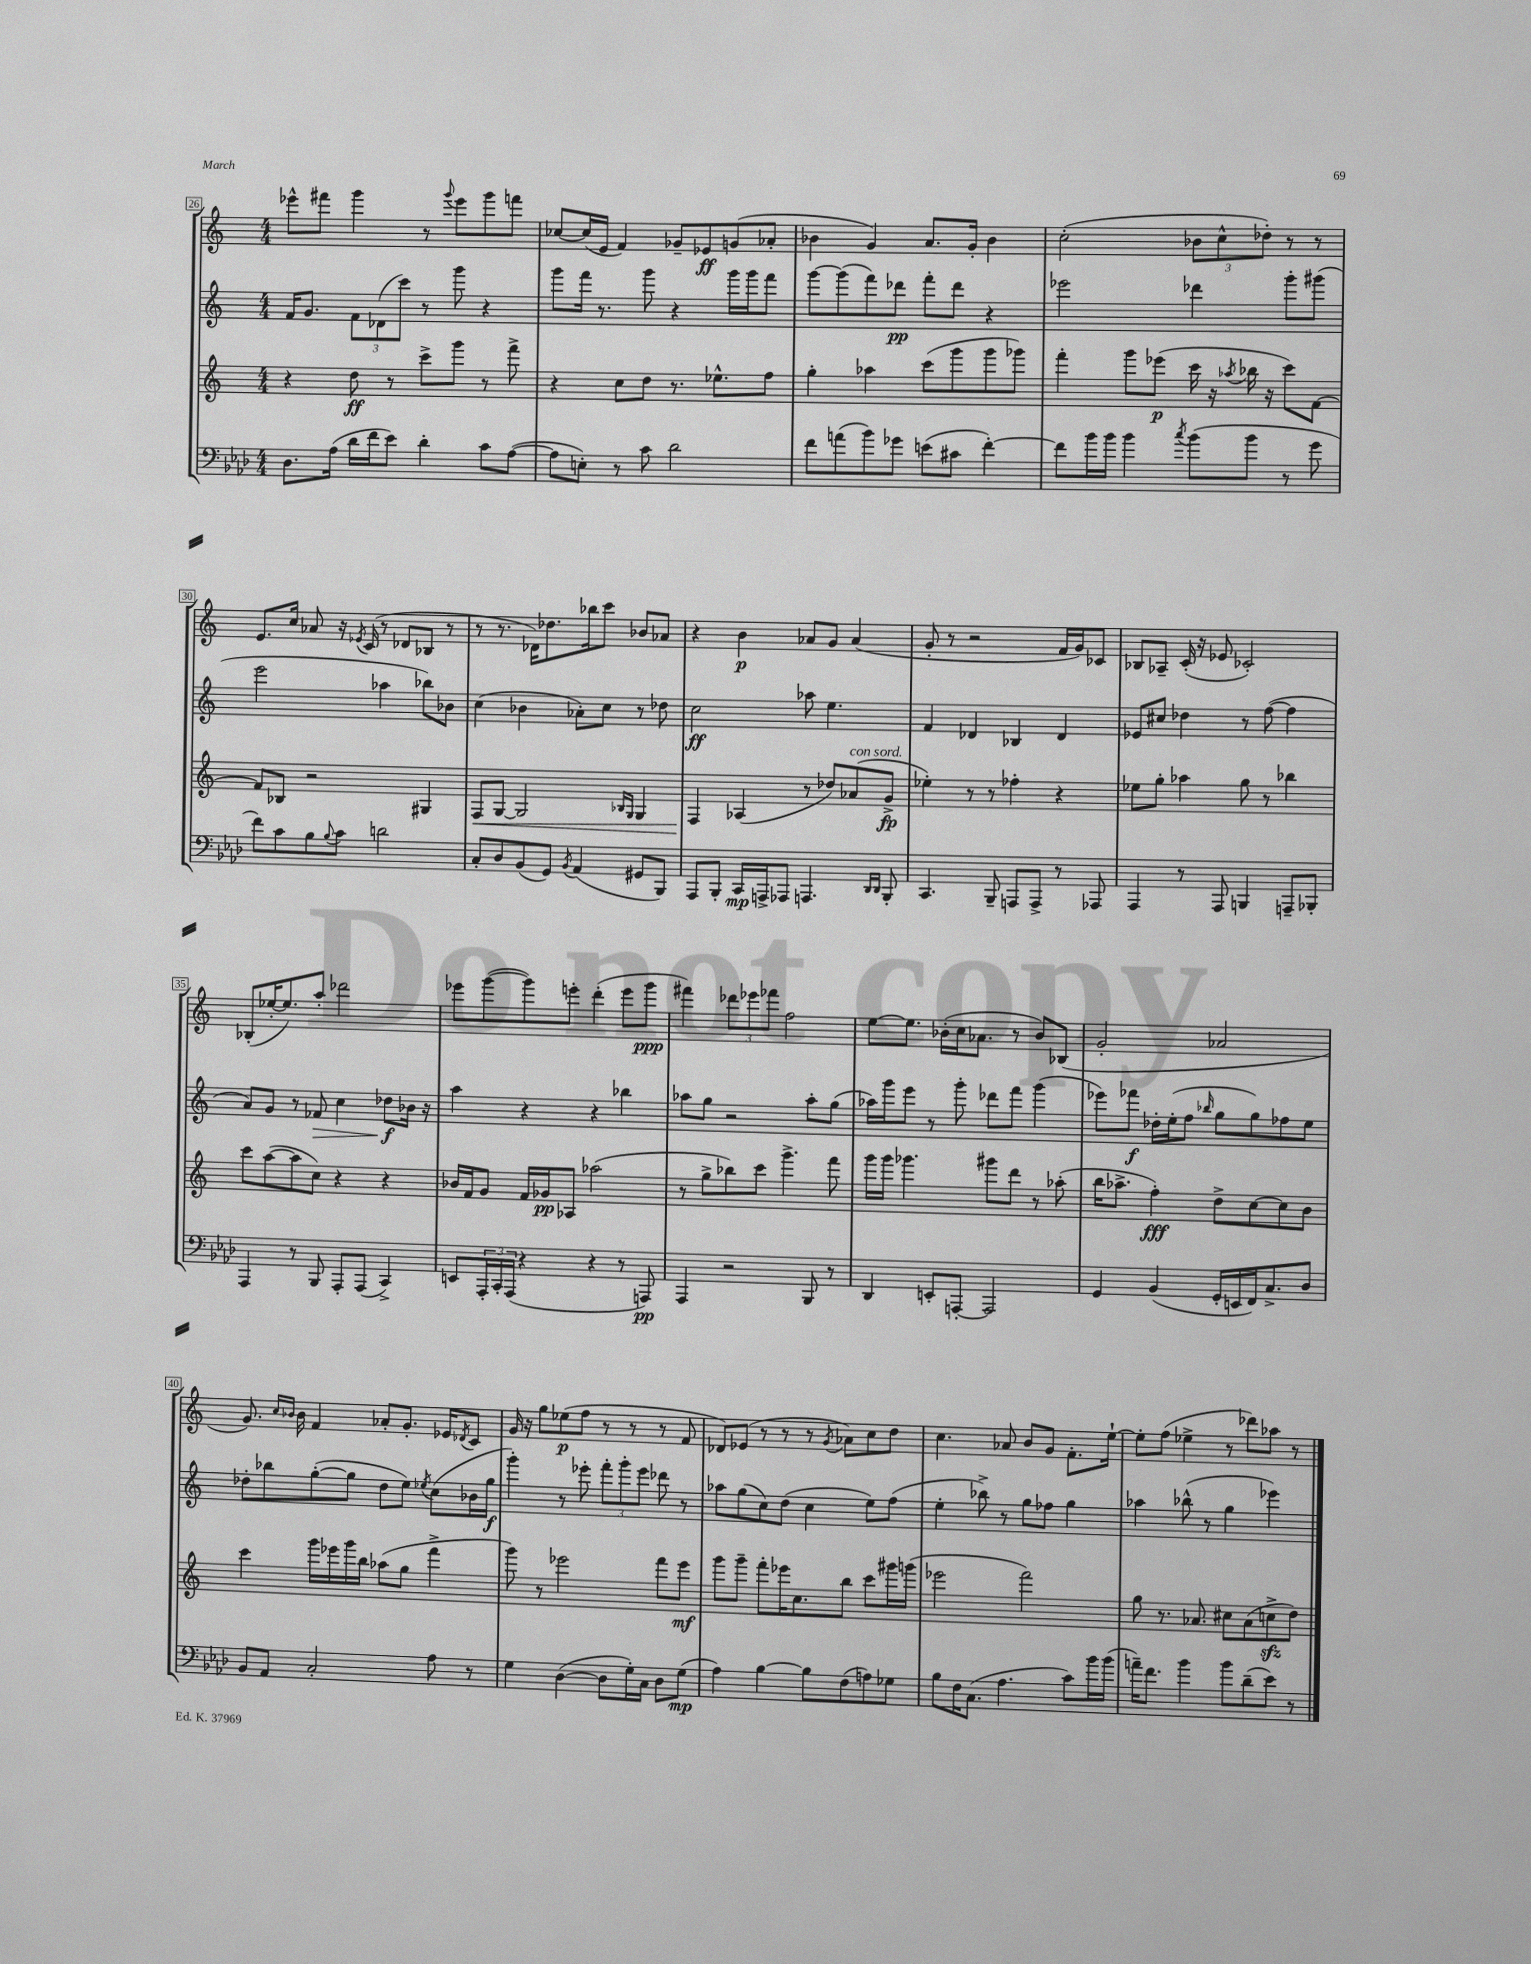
<<
\new StaffGroup <<
\new Staff = "s0" {
    \clef treble \key c \major \numericTimeSignature \time 4/4
    ees'''8-^ fis'''8 g'''4 r8 \appoggiatura { g'''8 } ees'''8 g'''8 f'''8 |
    ces''8~ ces''16( e'16 f'4) ges'8-- ees'8\ff g'8( aes'8-. |
    bes'4 g'4) a'8. g'16-. bes'4 |
    c''2-.( \tuplet 3/2 { bes'8 c''8-^ des''8-.) } r8 r8 |
    e'8. c''16 aes'8 r16 \acciaccatura { ees'8 } c'16( r8 des'8 bes8 r8 |
    r8 r8. des'16) des''8. bes''16 c'''8 bes'8 aes'8 |
    r4 b'4\p aes'8 g'8 aes'4( |
    g'8-. r8 r2 f'16 g'16) ces'8 |
    bes8 aes8-- c'16-.( r16 ees'8 ces'2-.) |
    bes8-.( ees''16~-. ees''8.) a''8-. des'''2 |
    ees'''8 g'''8~( g'''8) e'''8-. d'''4-.( e'''8 g'''8\ppp |
    fis'''4) \tuplet 3/2 { des'''8 ees'''8 fes'''8 } f''2 |
    e''8~ e''8. bes'16-.( c''16 aes'8. r8 bes'8) bes8( |
    g'2-. aes'2 |
    g'8.) \grace { c''16 bes'16 } bes'16 f'4 aes'8-. g'8.-. ees'16 \acciaccatura { des'8 } c'8 |
    g'16 r16 g''8 ees''8\p( f''8 r8 r8 r8 f'8 |
    des'8) ees'8( r8 r8 r8 \acciaccatura { g'8 } aes'8) c''8 d''8 |
    c''4. aes'8 b'8 g'8 f'8.-. e''16~-! |
    e''8-. f''8( ees''4-> r8 des'''8) aes''8 r8 \bar "|." |
}
\new Staff = "s1" {
    \clef treble \key c \major \numericTimeSignature \time 4/4
    f'16 g'8. \tuplet 3/2 { f'8 des'8( c'''8) } r8 g'''8 r4 |
    g'''8 f'''16 r8. g'''8 r4 g'''16 g'''16 f'''8 |
    g'''8~ g'''8( f'''8) des'''8\pp f'''8-. des'''8 r4 |
    ees'''2 des'''4 g'''8-. gis'''8( |
    e'''2 aes''4 bes''8) bes'8 |
    c''4( bes'4 aes'8-.) c''8 r8 des''8 |
    c''2\ff aes''8 e''4. |
    f'4 des'4 bes4 des'4 |
    ees'8 cis''8 des''4 r8 f''8~( f''4 |
    a'8) g'8 r8 fes'8\> c''4 des''8\f\! bes'16 r16 |
    a''4 r4 r4 bes''4 |
    aes''8 g''8 r2 aes''8-. g''8( |
    aes''16) g'''16 e'''8 r8 g'''8-. des'''8 f'''8 g'''4( |
    ees'''8) fes'''8\f des''16-. e''16-.( f''8 \grace { bes''16 } g''8 g''8) fes''8 e''8 |
    des''8-. bes''8 g''8~-.( g''8 des''8 e''8) \acciaccatura { ees''8 } c''8( bes'16 g''16\f |
    g'''4-.) r8 ees'''8-. \tuplet 3/2 { f'''8-. g'''8-. ees'''8 } des'''8 r8 |
    aes''8 g''8( c''8) d''8( c''4 e''8) f''8( |
    e''4-. bes''8->) r8 g''8 fes''8 g''4 |
    aes''4 bes''8-^( r8 g''4 ees'''4) \bar "|." |
}
\new Staff = "s2" {
    \clef treble \key c \major \numericTimeSignature \time 4/4
    r4 d''8\ff r8 c'''8-> g'''8 r8 f'''8-> |
    r4 c''8 d''8 r8. ees''8.-^ f''8 |
    g''4-. aes''4 c'''8( g'''8 g'''8 ges'''8) |
    f'''4-. g'''8 ees'''8\p( c'''16 r16 \acciaccatura { aes''8 } bes''16 r16 c'''8) f'8~ |
    f'8 bes8 r2 gis4 |
    f8\< g8~ g2 \grace { bes16 g16 } g4 |
    f4\! aes4( r8 des''8) aes'8^\markup { \italic "con sord." }( g'8->\fp |
    ees''4-.) r8 r8 fes''4-. r4 |
    ees''8 g''8-. aes''4 g''8 r8 bes''4 |
    c'''8 a''8~( a''8 c''8) r4 r4 |
    bes'16 f'16 g'8 f'16 ges'16\pp aes8 aes''2( |
    r8 g''8-> bes''8) c'''8 g'''4.-> f'''8 |
    g'''16 g'''16 ges'''4. gis'''8 d'''8 r8 aes''8-.( |
    b''16 aes''8.-> f''4-.\fff) d''8-> c''8~ c''8 b'8 |
    c'''4 g'''16 ees'''16 g'''16 b''16 aes''8( g''8 f'''4-> |
    g'''8) r8 ees'''2 f'''8 ees'''8\mf |
    g'''8 g'''8-- f'''8-. ees'''16 c''8. b''8 c'''8 gis'''16 g'''16( |
    ees'''2 f'''2) |
    g''8 r8. aes'8. cis''8 aes'8( c''8->\sfz d''8) \bar "|." |
}
\new Staff = "s3" {
    \clef bass \key aes \major \numericTimeSignature \time 4/4
    des8. aes16( des'16 f'16 ees'8) des'4-. c'8 aes8~( |
    aes8 e8-.) r8 c'8 des'2 |
    f'8 a'8( bes'8) ges'8 e'8( cis'8 f'4~-.) |
    f'8 bes'16 bes'16 bes'4 \acciaccatura { c''8 } bes'8( bes'8 r8 g'8 |
    f'8) c'8 bes8 \appoggiatura { bes8 } c'8 d'2 |
    c8-. des8 bes,8( g,8) \acciaccatura { bes,8 } aes,4( gis,8 bes,,8) |
    aes,,8 bes,,8-. c,16\mp a,,16-> aes,,8 a,,4. \grace { des,16 des,16 } bes,,8-. |
    c,4. bes,,8-- a,,8 a,,8-> r8 aes,,8 |
    aes,,4 r8 aes,,8 b,,4 a,,8-- bes,,8-. |
    aes,,4 r8 bes,,8 aes,,8-. aes,,8( c,4->) |
    e,8 \tuplet 3/2 { aes,,16-. c,16-. aes,,16( } r4 r4 r8 a,,8\pp) |
    aes,,4 r2 bes,,8 r8 |
    des,4 e,8-. a,,8~-. a,,2 |
    g,4 bes,4( g,16-. e,16 f,16) c8.-> des8 |
    bes,8 aes,8 c2-. aes8 r8 |
    g4 des4~( des8 g16-.) c16 des8 g8\mp( |
    aes4) bes4~ bes8 f8( a8) ges8 |
    bes8 f16 c8.( aes4. c'8) bes'16 bes'16( |
    a'16--) f'8. bes'4 bes'8 des'8--( ees'8) r8 \bar "|." |
}
>>
>>
\layout { \context { \Score currentBarNumber = #26 \override BarNumber.stencil = #(make-stencil-boxer 0.1 0.3 ly:text-interface::print) } }
